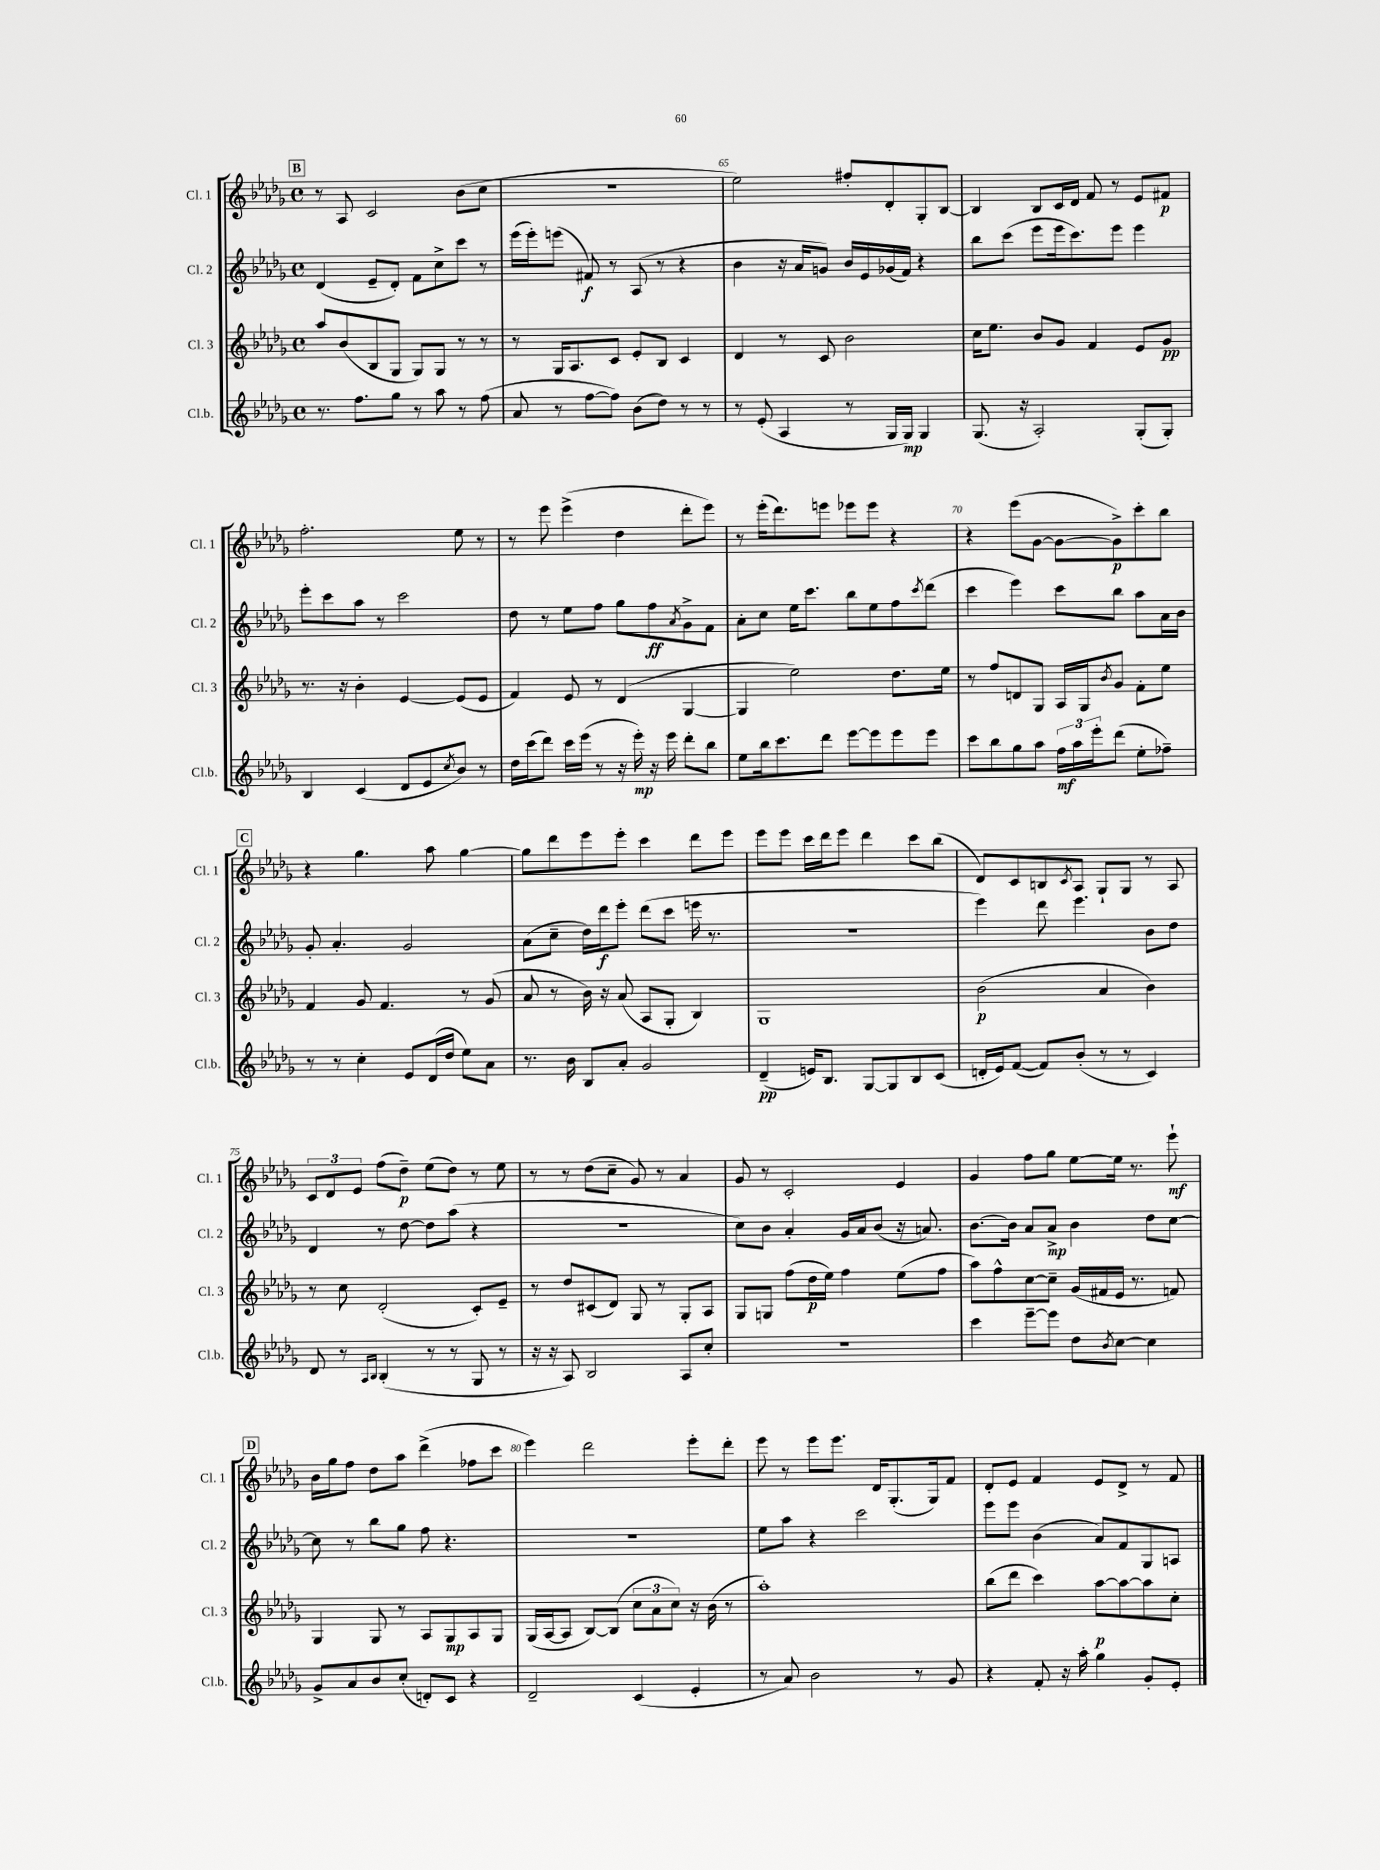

**kern	**kern	**kern	**kern
*staff4	*staff3	*staff2	*staff1
*clefG2	*clefG2	*clefG2	*clefG2
*k[b-e-a-d-g-]	*k[b-e-a-d-g-]	*k[b-e-a-d-g-]	*k[b-e-a-d-g-]
*M4/4	*M4/4	*M4/4	*M4/4
*met(c)	*met(c)	*met(c)	*met(c)
8.r	8aa-	(4d-	8r
.	(8b-	.	8A-
8.ff	.	.	.
.	8B-	8e-~	2c
8gg-	8G-	8d-')	.
8r	8G-)	8f	.
8aa-	8G-	8cc^	.
8r	8r	8ccc	(8b-
(8ff	8r	8r	8cc
=	=	=	=
8a-	8r	(16eee-	1r
.	.	16eee-')	.
8r	16G-	(8eee	.
.	8.A-	.	.
[8ff	.	8f#)	.
8ff])	8c	8r	.
(8b-	8e-'	(8A-	.
8dd-)	8B-	8r	.
8r	4c	4r	.
8r	.	.	.
=	=	=	=
8r	4d-	4b-	2ee-)
(8e-'	.	.	.
4A-	8r	16r	.
.	.	16a-	.
.	8c	8g)	.
8r	2b-	16b-	8ff#'
.	.	16e-	.
16G-	.	(16g-	8d-'
16G-)	.	16f)	.
4G-	.	4r	8G-'
.	.	.	[8B-
=	=	=	=
(8.G-	16cc	8bb-	4B-]
.	8.ee-	.	.
.	.	(8ccc	.
16r	.	.	.
2A-')	8b-	8eee-	8B-
.	8g-	16eee-	16c
.	.	8.ccc)	16d-
.	4f	.	8f
.	.	8eee-	8r
(8G-'	8e-	4eee-	8e-
8G-')	8g-	.	8f#
=	=	=	=
4B-	8.r	8eee-'	2.ff'
.	.	8ccc	.
.	16r	.	.
(4c	4b-'	8aa-	.
.	.	8r	.
8d-	[4e-	2ccc	.
8e-	.	.	.
8qcc	.	.	.
8b-)	(8e-]	.	8ee-
8r	8e-	.	8r
=	=	=	=
16dd-	4f)	8dd-	8r
(16ccc	.	.	.
8ddd-)	.	8r	8eee-
16ccc	8e-	8ee-	(4eee-^
(16eee-	.	.	.
8r	8r	8ff	.
16r	(4d-	8gg-	4dd-
16eee-')	.	.	.
16r	.	8ff	.
16eee-	.	.	.
.	.	8qa-	.
8ddd-'	[4G-	8g-^	8ddd-'
8bb-	.	8f	8eee-)
=	=	=	=
8ee-	4G-]	8a-'	8r
16bb-	.	8cc	(16eee-'
8.ccc	.	.	8.ddd-)
.	2ee-)	16ee-	.
.	.	8.ccc	.
8ddd-	.	.	8eee
[8eee-	.	8bb-	8eee-
8eee-]	.	8ee-	8eee-
8eee-	8.dd-	8ff	4r
.	.	8qccc	.
8eee-	.	(8ddd-	.
.	16ee-	.	.
=	=	=	=
8ccc	8r	4ccc	4r
8bb-	8ff	.	.
8gg-	8d	4eee-)	(8eee-
8aa-	8G-	.	[8g-
24ff	16A-	8ccc	8g-_
24aa-	.	.	.
.	16G-	.	.
24eee-'	.	.	.
.	8qb-	.	.
(8ddd-	8g-	8bb-	8g-^])
8ee-'	8f'	8aa-	8ccc'
8ff-~)	8ee-	16a-	8bb-
.	.	16b-	.
=	=	=	=
8r	4f	8g-'	4r
8r	.	4.a-'	.
4cc'	8g-	.	4.gg-
.	4.f	.	.
8e-	.	2g-	.
(16d-	.	.	8aa-
16dd-	.	.	.
8ee-)	8r	.	[4gg-
8a-	(8g-	.	.
=	=	=	=
8.r	8a-	(8a-	8gg-]
.	8r	8cc~	8ddd-
16b-	.	.	.
8B-	16b-)	16dd-)	8eee-
.	16r	16ddd-	.
8a-'	(8a-	8eee-'	8eee-'
2g-	8A-	(8ddd-	4ccc
.	8G-'	8ccc	.
.	4B-)	16eee	8ddd-
.	.	8.r	.
.	.	.	8eee-
=	=	=	=
(4d-~	1G-	1r	8eee-
.	.	.	8eee-
16e)	.	.	16ccc
8.B-	.	.	16ddd-
.	.	.	8eee-
[8G-	.	.	4ddd-
8G-]	.	.	.
8B-	.	.	8ccc
(8c	.	.	(8bb-
=	=	=	=
16d'	(2b-	4eee-)	8d-)
16e-)	.	.	.
([8f	.	.	8c
8f])	.	8ddd-	8B
.	.	.	8qc
(8b-'	.	4.eee-	8A-
8r	4a-	.	8G-`
8r	.	.	8G-
4c)	4b-)	8b-	8r
.	.	8dd-	8A-
=	=	=	=
8d-	8r	4d-	12c
.	.	.	12d-
8r	8cc	.	.
.	.	.	12e-
16qqA-	.	.	.
16qqB-	.	.	.
(4B-'	(2d-'	8r	(8ff
.	.	[8dd-	8dd-~)
8r	.	8dd-]	(8ee-
8r	.	(8aa-	8dd-)
8G-	8c')	4r	8r
8r	8e-~	.	8ee-
=	=	=	=
16r	8r	1r	8r
16r	.	.	.
8A-)	8dd-	.	8r
2B-	(8c#	.	(8dd-
.	8d-)	.	8cc~
.	8G-	.	8g-)
.	8r	.	8r
8A-	8G-'	.	4a-
8cc'	8A-	.	.
=	=	=	=
1r	8G-	8cc)	8g-
.	8G	8b-	8r
.	(8ff	4a-'	2c'
.	16dd-	.	.
.	16ee-)	.	.
.	4ff	16g-	.
.	.	16a-	.
.	.	(8b-	.
.	(8ee-	16r	4e-
.	.	8.a)	.
.	8ff	.	.
=	=	=	=
4ccc	8aa-)	[8.b-	4g-
.	8ff^^	.	.
.	.	16b-]	.
[8eee-~	[8cc	8a-	8ff
8eee-]	8cc~]	8a-^	8gg-
8dd-	(16g-	4b-	[8ee-
.	16f#	.	.
8qb-	.	.	.
[8cc	16e-	.	16ee-]
.	8.r	.	8.r
4cc]	.	8dd-	.
.	8f)	[8cc	8eee-`
=	=	=	=
8g-^	4G-	8cc]	16b-
.	.	.	16gg-
8a-	.	8r	8ff
8b-	8G-	8bb-	8dd-
(8cc'	8r	8gg-	8aa-
8d')	8A-	8ff	(4ddd-^
8c	8G-	4.r	.
4r	8A-	.	8ff-
.	8G-	.	8ccc
=	=	=	=
2d-~	(16G-	1r	4eee-)
.	[16A-	.	.
.	8A-]	.	.
.	[8B-)	.	2ddd-
.	(8B-]	.	.
(4c	12cc	.	.
.	12a-	.	.
.	12cc)	.	.
4e-'	16r	.	8eee-'
.	(16b-	.	.
.	8r	.	8ddd-'
=	=	=	=
8r	1aa-')	8ee-	8eee-
8a-)	.	8aa-	8r
2b-	.	4r	8eee-
.	.	.	8.eee-
.	.	2ccc	.
.	.	.	16d-
.	.	.	(8.G-'
8r	.	.	.
.	.	.	16G-)
8g-	.	.	8f
=	=	=	=
4r	(8bb-	8eee-	8d-'
.	8ddd-	8eee-	8e-
8f'	4ccc)	(4b-	4f
16r	.	.	.
16aa-'	.	.	.
4gg-	[8aa-	8a-)	8e-
.	8aa-_	8f	8d-^
8g-'	8aa-]	8G-	8r
8e-'	8cc'	8A	8f
==	==	==	==
*-	*-	*-	*-
